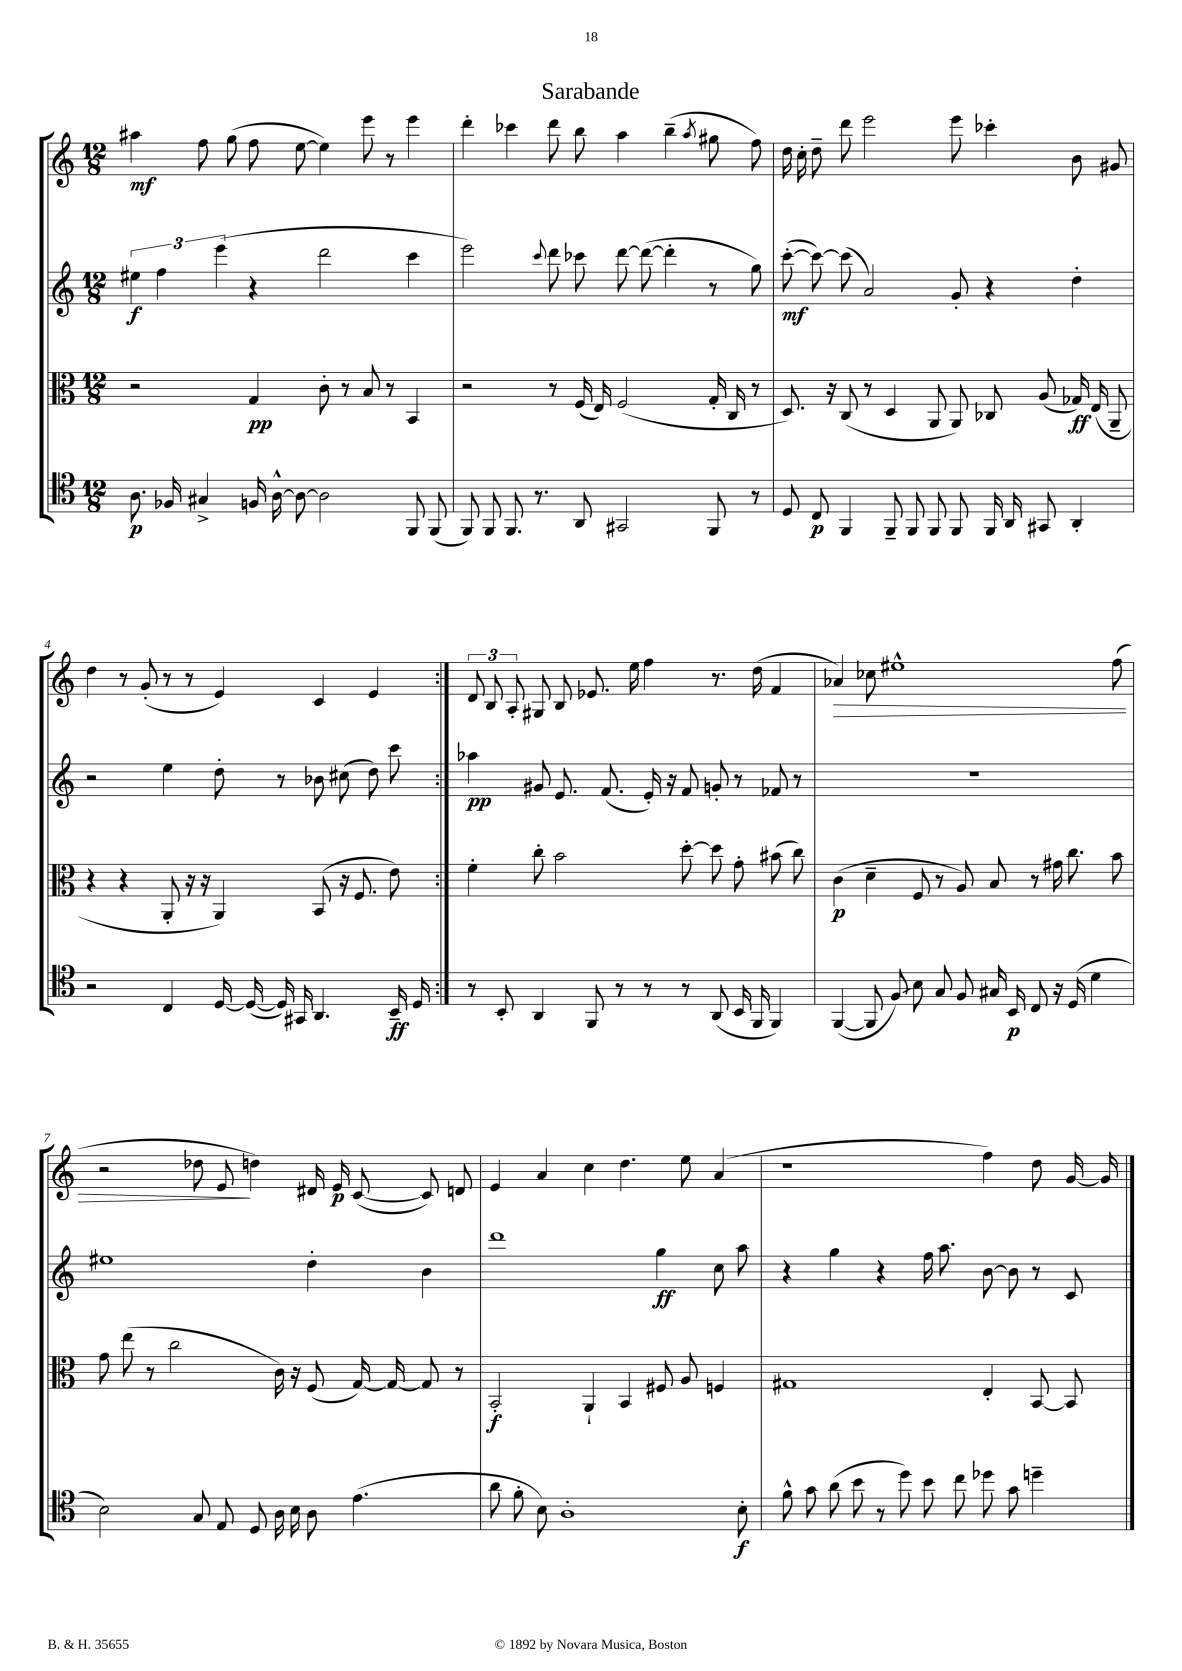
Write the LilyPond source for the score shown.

\header { title = "Sarabande" }
<<
\new StaffGroup <<
\new Staff = "s0" {
    \clef treble \key c \major \numericTimeSignature \time 12/8
    \autoBeamOff \repeat volta 2 { ais''4\mf f''8 g''8( f''8 e''8~ e''4) e'''8 r8 e'''4 |
    d'''4-. ces'''4 d'''8 b''8 a''4 b''4--( \acciaccatura { a''8 } gis''8 f''8) |
    d''16 c''16-. d''8-- d'''8 e'''2 e'''8 ces'''4-. b'8 gis'8 |
    d''4 r8 g'8-.( r8 r8 e'4) c'4 e'4 | }
    \tuplet 3/2 { d'8 b8 a8-. } gis8 b8 ees'8. e''16 f''4 r8. d''16( f'4 |
    aes'4\>) ces''8 eis''1-^ f''8( |
    r2 des''8 e'8\! d''4) dis'16 e'16\p c'8~( c'8) d'8 |
    e'4 a'4 c''4 d''4. e''8 a'4( |
    r1 f''4) d''8 g'16~ g'16 \bar "|." |
}
\new Staff = "s1" {
    \clef treble \key c \major \numericTimeSignature \time 12/8
    \autoBeamOff \repeat volta 2 { \tuplet 3/2 { eis''4\f f''4 e'''4( } r4 d'''2 c'''4 |
    e'''2) \appoggiatura { c'''8 } d'''8 ces'''8 d'''8~ d'''8~( d'''4-. r8 g''8) |
    c'''8~-.\mf( c'''8~) c'''8( a'2) g'8-. r4 d''4-. |
    r2 e''4 d''8-. r8 bes'8 cis''8( d''8) c'''8 | }
    aes''4\pp gis'8 e'8. f'8.( e'16-.) r16 f'8 g'8-. r8 fes'8 r8 |
    r1. |
    eis''1 d''4-. b'4 |
    d'''1 g''4\ff c''8 a''8 |
    r4 g''4 r4 f''16 a''8. b'8~ b'8 r8 c'8 \bar "|." |
}
\new Staff = "s2" {
    \clef alto \key c \major \numericTimeSignature \time 12/8
    \autoBeamOff \repeat volta 2 { r2 g4\pp c'8-. r8 b8 r8 b,4 |
    r2 r8 f16( e16) f2( g16-. c16 r8 |
    d8.) r16 c8( r8 d4 a,8 a,8) ces8 a8( ges16\ff) e16( a,8-- |
    r4 r4 a,8-. r16 r16 a,4) b,8( r16 f8. e'8) | }
    f'4-. c''8-. b'2 d''8~-. d''8 g'8-. bis'8( c''8) |
    c'4\p( d'4-- f8 r8 a8) b8 r8 gis'16 c''8. b'8 |
    g'8 e''8( r8 c''2 c'16) r16 f8( g16~) g16~ g8 r8 |
    b,2-.\f a,4-! b,4 fis8 a8 f4 |
    gis1 e4-. b,8~ b,8 \bar "|." |
}
\new Staff = "s3" {
    \clef tenor \key c \major \numericTimeSignature \time 12/8
    \autoBeamOff \repeat volta 2 { a8.\p fes16 gis4-> f16 a16~-^ a8~ a2 f,8 f,8( |
    f,8) f,8 f,8. r8. a,8 gis,2 f,8 r8 |
    d8 c8\p f,4 f,8-- f,8 f,8 f,8 f,16 a,16 gis,8 a,4-. |
    r2 c4 d16~ d16~( d16) gis,16 a,4. b,16--\ff d16 | }
    r8 b,8-. a,4 f,8 r8 r8 r8 a,8( b,16 f,16 f,4) |
    f,4~( f,8 f8\glissando) b8 g8 f8 gis16 b,16\p c8 r16 d16( d'4 |
    b2) g8 e8 d8 a16 b16 a8 e'4.( |
    a'8 f'8-. b8) a1-. b8-.\f |
    f'8-^ g'8 a'8( b'8 r8 d''8) b'8 c''8 des''8 g'8 d''4-- \bar "|." |
}
>>
>>
